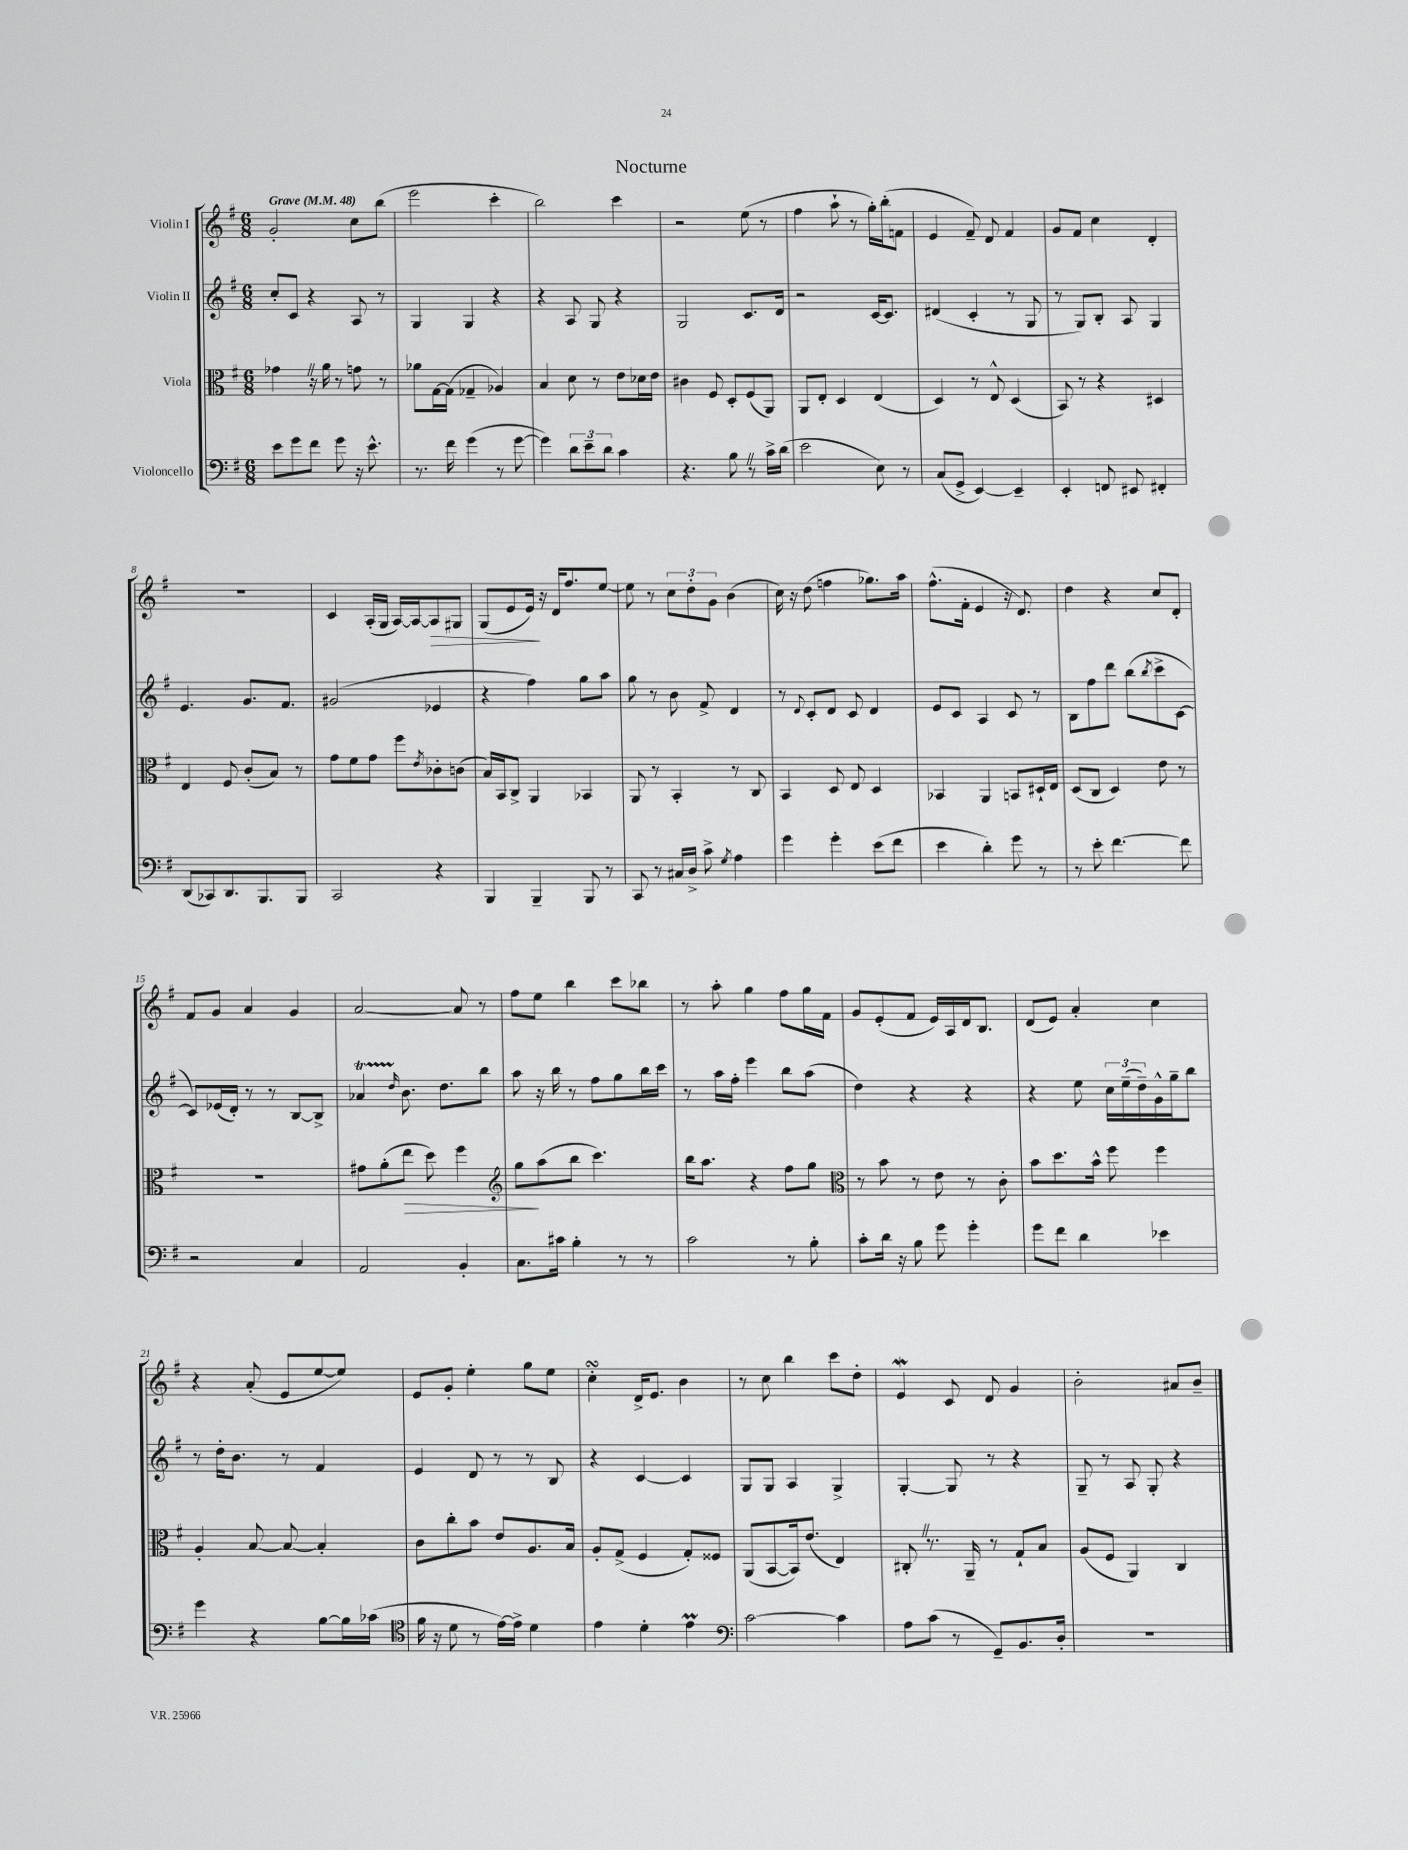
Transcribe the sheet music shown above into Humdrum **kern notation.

**kern	**kern	**dynam	**kern	**kern	**dynam
*part4	*part3	*part3	*part2	*part1	*part1
*staff4	*staff3	*staff3	*staff2	*staff1	*staff1
*I"Violoncello	*I"Viola	*	*I"Violin II	*I"Violin I	*
*clefF4	*clefC3	*	*clefG2	*clefG2	*
*k[f#]	*k[f#]	*	*k[f#]	*k[f#]	*
*M6/8	*M6/8	*	*M6/8	*M6/8	*
*MM48	*MM48	*	*MM48	*MM48	*
=1	=1	=1	=1	=1	=1
!	!	!	!	!LO:TX:a:B:t=Grave	!
8e\L	4g-XZ\	.	8cc'/L	2g'/	.
8g\	.	.	8c/J	.	.
8f#\J	16r	.	4r	.	.
.	16a\	.	.	.	.
8g\	8r	.	.	.	.
16r	8gn\	.	8A/	8cc\L	.
8.e^^\	.	.	.	.	.
.	8r	.	8r	(8bb\J	.
=2	=2	=2	=2	=2	=2
8.r	8a-X\L	.	4G/	2eee\	.
.	[16G\L	.	.	.	.
16f#\	(16G\JJ]	.	.	.	.
(4g\	4G-X~/	.	4G/	.	.
8r	4A-X/)	.	4r	4ccc'\	.
[8g\	.	.	.	.	.
=3	=3	=3	=3	=3	=3
4g\])	4B/	.	4r	2bb\)	.
12d\L	8d\	.	8A/	.	.
12e~\	.	.	.	.	.
.	8r	.	8G/	.	.
12d\J	.	.	.	.	.
4c\	8e\L	.	4r	4ccc\	.
.	16d-X\L	.	.	.	.
.	16e\JJ	.	.	.	.
=4	=4	=4	=4	=4	=4
4.r	4c#X\	.	2G/	2r	.
.	8F#/	.	.	.	.
8BZ\	8D'/L	.	.	.	.
8r	(8F#/	.	8.c/L	(8ee\	.
16c^\LL	8AA/J)	.	.	8r	.
(16d\JJ	.	.	16d/Jk	.	.
=5	=5	=5	=5	=5	=5
2e\	8AA/L	.	2r	4ff#\	.
.	8E'/J	.	.	.	.
.	4D/	.	.	8aa`\	.
.	.	.	.	8r	.
8E\)	(4E/	.	[16c/KL	16gg'\LL)	.
.	.	.	8.c/J]	(16bb'\J	.
8r	.	.	.	8fn\J	.
=6	=6	=6	=6	=6	=6
(8C/L	4D/)	.	(4d#X/	4e/	.
8GG^/J	.	.	.	.	.
[4EE/)	8r	.	4c'/	8f#~/)	.
.	8E^^/	.	.	8d/	.
4EE~/]	(4D/	.	8r	4f#/	.
.	.	.	8G/	.	.
=7	=7	=7	=7	=7	=7
4EE'/	8BB/)	.	8r	8g/L	.
.	8r	.	8G/L)	8f#/J	.
8FFn/	4r	.	8B'/J	4cc\	.
8EE#X/	.	.	8A/	.	.
4FF#X'/	4D#X/	.	4G/	4d'/	.
!!LO:LB:g=z
=8	=8	=8	=8	=8	=8
(8DD/L	4E/	.	4.e/	2.r	.
8CC-X/)	.	.	.	.	.
8.DD/	8F#/	.	.	.	.
.	(8c'/L	.	8.g/L	.	.
8.BBB/	.	.	.	.	.
.	8B/J)	.	.	.	.
.	.	.	8.f#/J	.	.
8BBB/J	8r	.	.	.	.
=9	=9	=9	=9	=9	=9
2CC/	8g\L	.	(2g#X/	4c/	.
.	8f#\	.	.	.	.
.	8g\J	.	.	(16A'/LL	.
.	.	.	.	16G/JJ	.
.	8ff#\L	.	.	[16A/LL)	.
.	.	.	.	16A/J_	.
.	8qe/	.	.	.	.
!	!	!	!	!	!LO:HP:b
4r	8c-X'\	.	4e-X/	8A/]	>
.	(8cn\J	.	.	8G#X/J	.
=10	=10	=10	=10	=10	=10
4BBB/	16B/LL)	.	4r	(8G/L	.
.	16BB/J	.	.	.	.
.	8C^/J	.	.	8e/	.
4BBB~/	4AA/	.	4ff#\)	16e/Jk)	.
.	.	.	.	16r	]
.	.	.	.	16d/KL	.
.	.	.	.	8.ff#/	.
8BBB/	4BB-X/	.	8gg\L	.	.
8r	.	.	8aa\J	[8ee/J	.
=11	=11	=11	=11	=11	=11
8CC/	8AA/	.	8gg\	8ee\]	.
8r	8r	.	8r	8r	.
16C#X/LL	4BB'/	.	8b\	12cc\L	.
16D^/JJ	.	.	.	.	.
.	.	.	.	12dd'\	.
8c^\	.	.	8f#^/	.	.
.	.	.	.	12g\J	.
8qG/	.	.	.	.	.
4A\	8r	.	4d/	(4b\	.
.	8C/	.	.	.	.
=12	=12	=12	=12	=12	=12
4g\	4BB/	.	8r	16cc\)	.
.	.	.	.	16r	.
.	.	.	8qqd/	.	.
.	.	.	8c'/L	(8dd\	.
4g'\	8D/	.	8d/J	4ffn\	.
.	8E/	.	8c/	.	.
(8e\L	4D/	.	4d/	8.gg-X\L)	.
8f#\J	.	.	.	.	.
.	.	.	.	16aa\Jk	.
=13	=13	=13	=13	=13	=13
4e\	4BB-X/	.	8e/L	(8.ff#^^\L	.
.	.	.	8c/J	.	.
.	.	.	.	16f#'\Jk	.
4d'\)	4AA/	.	4A/	4e/	.
8g\	8BBn/L	.	8c/	16r	.
.	.	.	.	8.d/)	.
8r	16D#X`/L	.	8r	.	.
.	16E/JJ	.	.	.	.
=14	=14	=14	=14	=14	=14
8r	(8D/L	.	8B\L	4dd\	.
8e'\	8C/J	.	8ff#\	.	.
[4.f#\	4D/)	.	8ddd\J	4r	.
.	.	.	(8bb\L	.	.
.	.	.	8qbb/	.	.
.	8e\	.	8ccc^\	8cc/L	.
8f#\]	8r	.	[8c\J	8d'/J	.
!!LO:LB:g=z
=15	=15	=15	=15	=15	=15
2r	2.r	.	8c/L])	8f#/L	.
.	.	.	(16e-X/L	8g/J	.
.	.	.	16d'/JJ)	.	.
.	.	.	8r	4a/	.
.	.	.	8r	.	.
4C/	.	.	[8B/L	4g/	.
.	.	.	8B^/J]	.	.
=16	=16	=16	=16	=16	=16
2AA/	8g#X\L	.	4a-XT/	[2a/	.
.	(8a'\	.	.	.	.
.	.	.	16qqdd/	.	.
!	!	!LO:HP:b	!	!	!
.	8ee\J	>	8.b\	.	.
.	8dd\)	.	.	.	.
.	.	.	8.dd\L	.	.
4BB'/	4ff#\	.	.	8a/]	.
.	.	.	8bb\J	8r	.
=17	=17	=17	=17	=17	=17
*	*clefG2	*	*	*	*
8.C\L	8gg\L	.	8aa\	8ff#\L	.
.	(8aa\	]	16r	8ee\J	.
16c#X\Jk	.	.	16bb\	.	.
4B'\	8bb\J	.	8r	4bb\	.
.	4.ccc\)	.	8ff#\L	.	.
8r	.	.	8gg\	8ccc\L	.
8r	.	.	16bb\L	8bb-X\J	.
.	.	.	16ccc\JJ	.	.
=18	=18	=18	=18	=18	=18
2c\	16bb\KL	.	8r	8r	.
.	8.aa\J	.	.	.	.
.	.	.	16aa\LL	8aa'\	.
.	.	.	16ff#'\JJ	.	.
.	4r	.	4eee\	4gg\	.
8r	8ff#\L	.	8bb\L	8ff#\L	.
8B'\	8gg\J	.	(8aa\J	16gg\L	.
.	.	.	.	16f#\JJ	.
=19	=19	=19	=19	=19	=19
*	*clefC3	*	*	*	*
8c'\L	8r	.	4dd\)	8g/L	.
16d\Jk	8b\	.	.	(8e'/	.
16r	.	.	.	.	.
8B\	8r	.	4r	8f#/J	.
8g\	8e\	.	.	16e/LL)	.
.	.	.	.	16A/	.
4g'\	8r	.	4r	16d/J	.
.	.	.	.	8.B/J	.
.	8c'\	.	.	.	.
=20	=20	=20	=20	=20	=20
8g\L	8b\L	.	4r	(8d/L	.
8f#\J	8.dd\	.	.	8e/J)	.
4d\	.	.	8ee\	4a'/	.
.	16b^^\Jk	.	.	.	.
.	8ff#\	.	24cc\LL	.	.
.	.	.	(24ee~\	.	.
.	.	.	24dd~\)	.	.
4e-X\	4ff#\	.	16g^^\	4cc\	.
.	.	.	16gg~\J	.	.
.	.	.	8bb\J	.	.
!!LO:LB:g=z
=21	=21	=21	=21	=21	=21
4g\	4A'/	.	8r	4r	.
.	.	.	16dd'\KL	.	.
.	.	.	8.b\J	.	.
4r	[8B/	.	.	(8a'/	.
.	8B/_	.	8r	8e/L	.
[8B\L	4B'/]	.	4f#/	[8ee/	.
16B\L]	.	.	.	8ee/J])	.
(16c-X\JJ	.	.	.	.	.
=22	=22	=22	=22	=22	=22
*clefC4	*	*	*	*	*
16f#\	8c\L	.	4e/	8e/L	.
16r	.	.	.	.	.
8d\	8cc'\	.	.	8g'/J	.
8r	8b\J	.	8d/	4ee'\	.
[16e\LL)	8e/L	.	8r	.	.
16e^\JJ]	.	.	.	.	.
4d\	8.A/	.	8r	8gg\L	.
.	.	.	8B/	8ee\J	.
.	16B/Jk	.	.	.	.
=23	=23	=23	=23	=23	=23
4e\	8A'/L	.	4r	4ccsSSs'\	.
.	(8G^/J	.	.	.	.
4d'\	4F#/	.	[4c/	16d^/KL	.
.	.	.	.	8.e/J	.
4eM\	8G'/L)	.	4c/]	4b\	.
.	8F##X/J	.	.	.	.
=24	=24	=24	=24	=24	=24
*clefF4	*	*	*	*	*
[2c\	(8AA/L	.	8G/L	8r	.
.	[8BB/	.	8G/J	8cc\	.
.	16BB/k])	.	4A/	4bb\	.
.	(8.e/J	.	.	.	.
4c\]	4E/)	.	4G^/	8ccc\L	.
.	.	.	.	8dd'\J	.
=25	=25	=25	=25	=25	=25
8A\L	8C#X'Z/	.	[4G'/	4eW/	.
(8c\J	8.r	.	.	.	.
8r	.	.	8G/]	8c/	.
.	16AA~/	.	.	.	.
8GG~/L)	8r	.	8r	8d/	.
8.BB/	8G`/L	.	4r	4g/	.
.	8B/J	.	.	.	.
16D'/Jk	.	.	.	.	.
=26	=26	=26	=26	=26	=26
2.r	(8A/L	.	8G~/	2b'\	.
.	8F#/J	.	8r	.	.
.	4AA/)	.	8A/	.	.
.	.	.	8G'/	.	.
.	4C/	.	4r	8a#X/L	.
.	.	.	.	8b~/J	.
==	==	==	==	==	==
*-	*-	*-	*-	*-	*-
